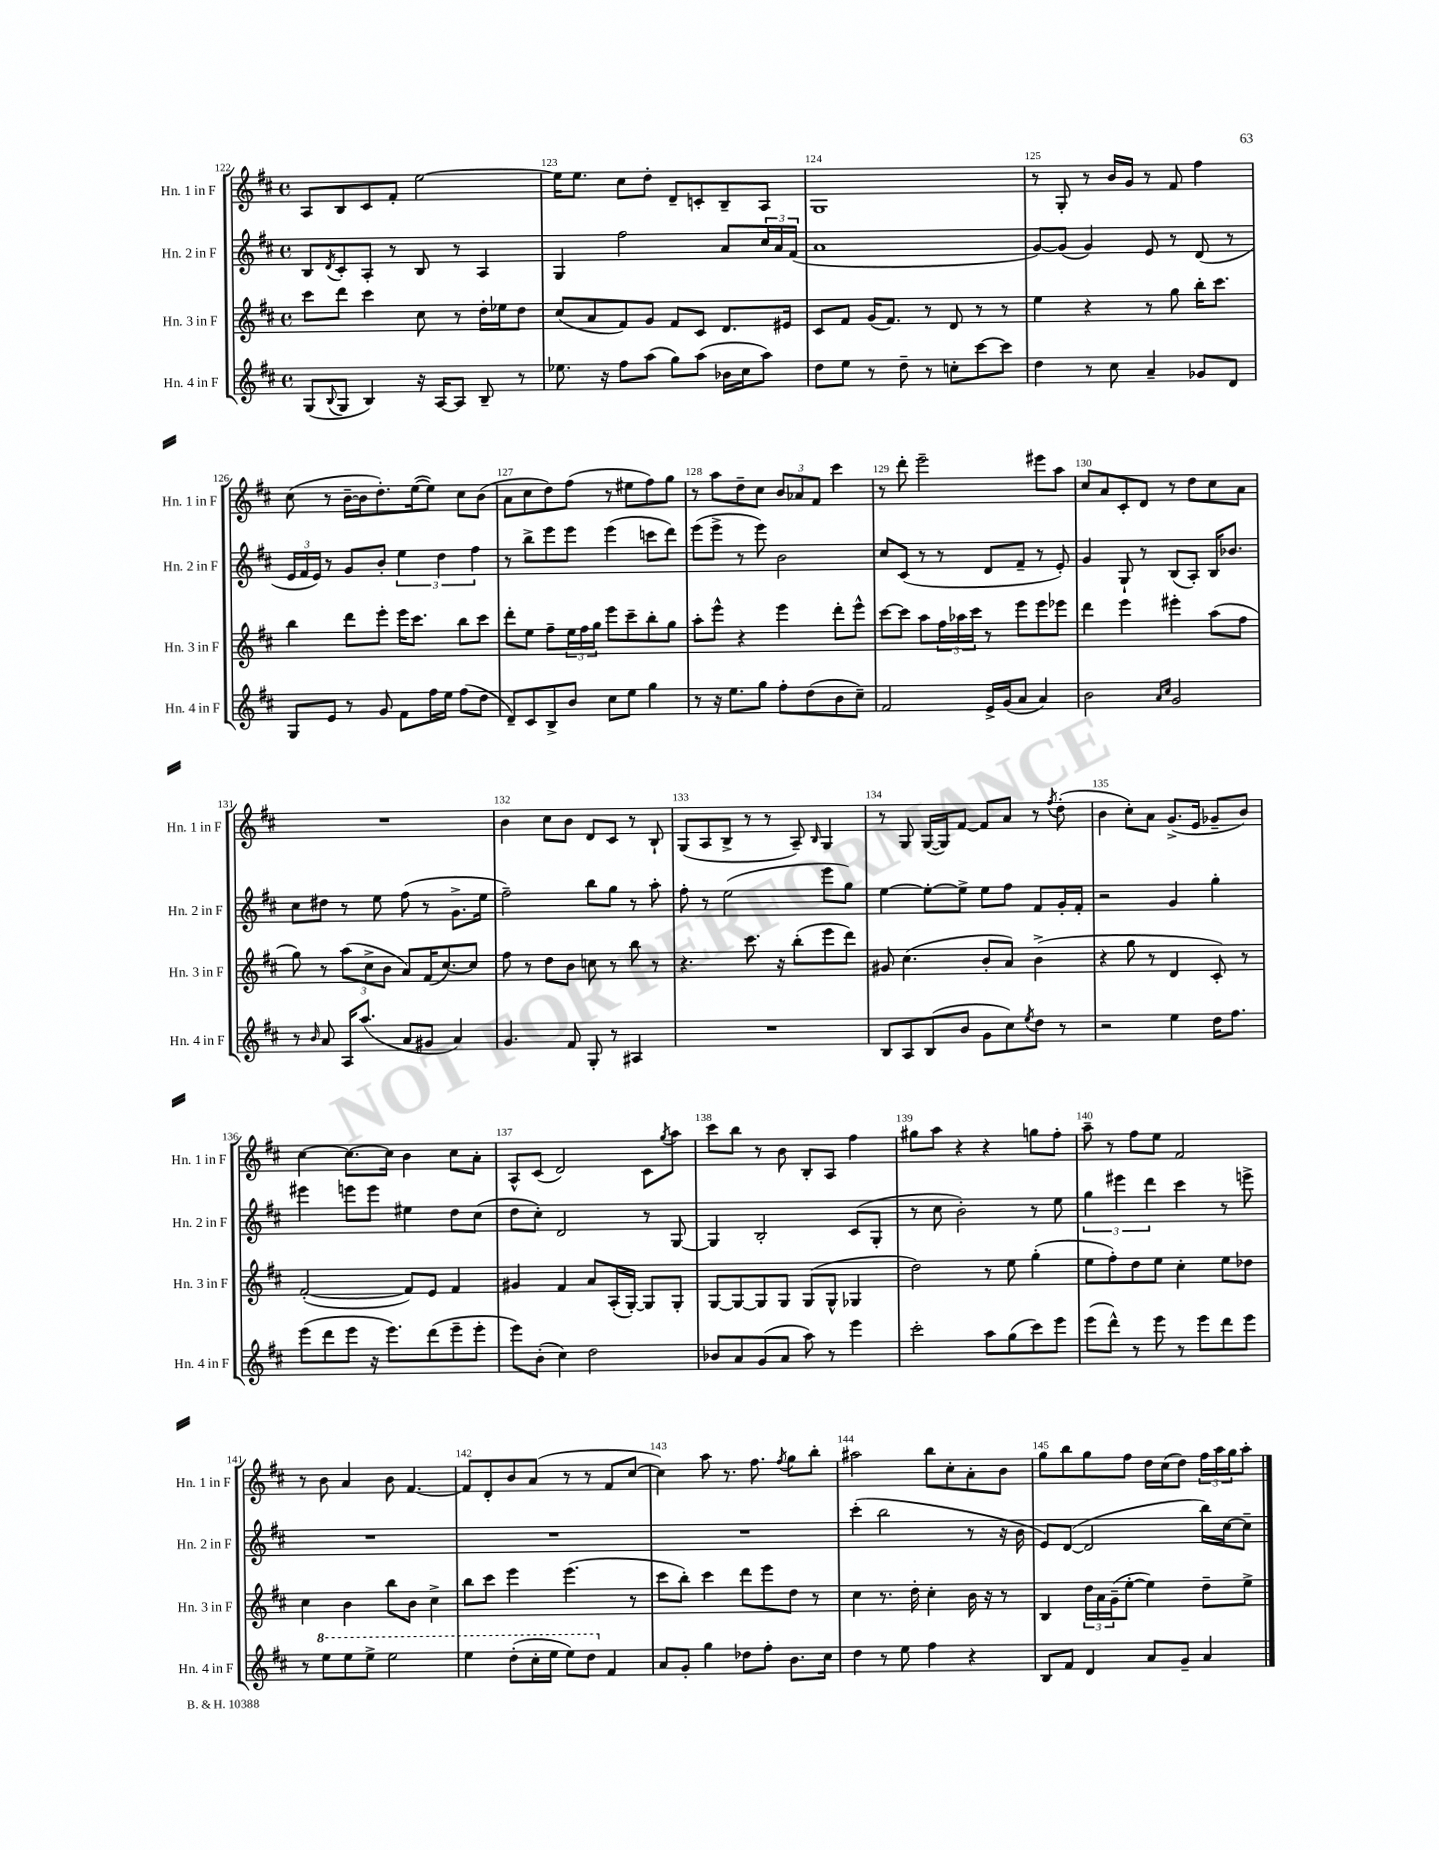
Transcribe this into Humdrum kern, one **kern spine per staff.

**kern	**kern	**kern	**kern
*staff4	*staff3	*staff2	*staff1
*clefG2	*clefG2	*clefG2	*clefG2
*k[f#c#]	*k[f#c#]	*k[f#c#]	*k[f#c#]
*M4/4	*M4/4	*M4/4	*M4/4
*met(c)	*met(c)	*met(c)	*met(c)
(8G/L	8ccc#\L	8B/L	8A/L
8qqB/	.	8qd/	.
8G/J	8ddd\J	8c#'/	8B/
4B/)	4ccc#\	8A'/J	8c#/
.	.	8r	8f#'/J
16r	8cc#\	8B/	[2ee\
[16A/LK	.	.	.
8A/]J	8r	8r	.
8B~/	16dd'\LL	4A/	.
.	16ee-\J	.	.
8r	8dd\J	.	.
=	=	=	=
8.ee-\	(8cc#/L	4G/	16ee\]LK
.	.	.	8.ee\J
.	8a/	.	.
16r	.	.	.
8ff#\L	8f#/)	2ff#\	8cc#\L
(8aa\J	8g/J	.	8dd'\J
8gg\L)	8f#/L	.	8d~/L
(8aa\J	8c#/J	.	8c'/
16b-\LL	8.d/L	8a/L	8B~/
16cc#\J	.	.	.
8aa\J)	.	24cc#/L	8A/J
.	.	24a/	.
.	16e#/Jk	.	.
.	.	(24f#/JJ	.
=	=	=	=
8dd\L	8c#/L	1a	1G
8ee\J	8f#/J	.	.
8r	(16g/LK	.	.
.	8.f#/J)	.	.
8dd~\	.	.	.
8r	8r	.	.
8cc'\L	8d/	.	.
[8ccc#\	8r	.	.
8ccc#\]J	8r	.	.
=	=	=	=
4dd\	4ee\	[8g/L)	8r
.	.	(8g/]J	8G'/
8r	4r	4g/)	8r
8cc#\	.	.	16b/LL
.	.	.	16g/JJ
4a~/	8r	8e/	8r
.	8gg\	8r	8f#/
8g-/L	16bb'\LK	(8d/	4ff#\
.	8.ccc#\J	.	.
8d/J	.	8r	.
=	=	=	=
8G/L	4bb\	24e/LL	(8cc#\
.	.	24f#/	.
.	.	24e/JJ)	.
8e/J	.	8r	8r
8r	8ddd\L	8g/L	[16b~\LL
.	.	.	16b\]J
8g/	8eee'\J	8b'/J	8.dd'\)
8f#\L	16eee\LK	6ee\	.
.	8.ccc#\J	.	([16ee\k
16ff#\L	.	.	8ee\]J)
.	.	6dd\	.
16ee\JJ	.	.	.
(8ff#\L	8bb\L	.	8cc#\L
.	.	6ff#\	.
8dd\J	8ccc#\J	.	(8b\J
=	=	=	=
8d~/L)	8ddd'\L	8r	8a\L
8c#/	8ee\J	8bb^\L	8cc#\
8B^/	8ff#~\L	8eee\	8dd\)
8b/J	24ee\L	8eee\J	(8ff#\J
.	24ff#\	.	.
.	24gg\JJ	.	.
8cc#\L	8eee\L	(4eee\	8r
8ee\J	8ccc#~\	.	8ee#\L
4gg\	8bb'\	8ccc\L	8ff#\)
.	8gg\J	8ddd\J)	8gg\J
=	=	=	=
8r	8aa'\L	(8eee\L	8r
16r	8eee^^\J	8eee^\J	8aa\L
8.ee\L	.	.	.
.	4r	8r	8dd~\
8gg\J	.	8eee\)	8cc#\J
8ff#'\L	4eee\	2b\	12b/L
.	.	.	12a-/
(8dd\	.	.	.
.	.	.	12f#/J
8b\	8ddd'\L	.	4ccc#\
8cc#~\J)	8eee^^\J	.	.
=	=	=	=
2f#/	[8ccc#\L	8cc#/L	8r
.	8ccc#\]J	(8c#/J	8ddd'\
.	8aa\L	8r	2eee~\
.	24ff#\L	8r	.
.	24aa-\	.	.
.	24ccc#\JJ	.	.
16e^/LL	8r	8d/L	.
(16g/J	.	.	.
8a/J	8eee\L	8f#~/J	.
4a/)	8eee\	8r	8eee#\L
.	8eee-\J	8e'/)	8aa\J
=	=	=	=
2b\	4ddd\	4g/	8cc#/L
.	.	.	8a/
.	4eee\	8G`/	8c#'/
.	.	8r	8d/J
16qqa/LL	.	.	.
16qqcc#/JJ	.	.	.
2g/	4eee#'\	(8B/L	8r
.	.	8A'/J)	8dd\L
.	(8aa\L	16B/LK	8cc#\
.	.	8.b-/J	.
.	8ff#\J	.	8a\J
=	=	=	=
8r	8gg\)	8cc#\L	1r
16qqb/	.	.	.
8a/	8r	8dd#\J	.
16A/LK	(12aa\L	8r	.
(8.aa/J	.	.	.
.	12cc#^\	.	.
.	.	8ee\	.
.	12b\J	.	.
8a/L	8a/L)	(8ff#\	.
8g#/J	(16f#/K	8r	.
.	[8.cc#/)	.	.
4a/)	.	8.g^\L	.
.	8cc#/]J	.	.
.	.	16ee\Jk	.
=	=	=	=
4.g/	8ff#\	2ff#~\)	4b\
.	8r	.	.
.	8dd\L	.	8cc#\L
8f#/	8b\J	.	8b\J
8G'/	8cc\	8bb\L	8d/L
8r	8r	8gg\J	8c#/J
4A#/	8bb\	8r	8r
.	8r	8aa'\	8B`/
=	=	=	=
1r	4.r	8ff#'\	(8G/L
.	.	8r	8A/
.	.	(2ee\	8B^/J
.	8.ccc#\	.	8r
.	.	.	8r
.	16r	.	.
.	(8bb'\L	.	8A~/)
.	.	.	16qqB/
.	8eee\	8eee\L	4G/
.	8ddd\J)	8gg\J)	.
=	=	=	=
8B/L	8g#/	[4ee\	8r
8A/	(4.cc#\	.	8G/
(8B/	.	8ee'\_L	([16G/LL
.	.	.	16G/]J)
8b/J	.	8ee^\]J	[8f#/J
8g\L	8b'/L	8ee\L	8f#/]L
8cc#\)	8a/J)	8ff#\J	8a/J
8qee/	.	.	.
8dd\J	(4b^\	8f#/L	8r
.	.	.	8qff#/
8r	.	16g'/L	(8dd'\
.	.	16f#'/JJ	.
=	=	=	=
2r	4r	2r	4b\
.	8gg\	.	8cc#'\L)
.	8r	.	8a\J
4ee\	4d/	4g/	(8.g^/L
.	.	.	16e/Jk
16dd\LK	8c#'/)	4gg'\	8g-~/L
8.ff#\J	.	.	.
.	8r	.	8b/J)
=	=	=	=
(8eee\L	([2f#'/	4eee#\	[4cc#\
8ddd\	.	.	.
8eee\J	.	8eee\L	8.cc#\_L
16r	.	8eee\J	.
8.eee\L)	.	.	16cc#\]Jk
.	8f#/]L)	4ee#\	4b\
(8ddd\	8e/J	.	.
8eee~\	4f#/	8dd\L	8cc#\L
8eee'\J	.	(8cc#\J	8a'\J
=	=	=	=
8eee\L)	4g#/	8dd\L	8A^^/L
(8b'\J	.	8cc#'\J)	(8c#/J
4cc#\)	4f#/	2d/	2d/)
2dd\	8a/L	.	.
.	(16A'/L	.	.
.	[16G'/JJ)	.	.
.	8G/]L	8r	8c#\L
.	.	.	8qgg/
.	8G'/J	[8G/	8aa\J
=	=	=	=
8b-/L	[8G/L	4G/]	8ccc#\L
8a/	8G/_	.	8bb\J
(8g/	8G/]	2B'/	8r
8a/J	8G/J	.	8b\
8aa\)	(8G/L	.	8B'/L
8r	8G^^/J	.	8A/J
4eee\	4G-/	(8c#/L	4ff#\
.	.	8G'/J	.
=	=	=	=
2ccc#'\	2dd\)	8r	8gg#\L
.	.	8cc#\	8aa\J
.	.	2b'\)	4r
8aa\L	8r	.	4r
(8gg\	8ee\	.	.
8ccc#\)	(4gg'\	8r	8gg\L
8eee\J	.	8ee\	8ff#'\J
=	=	=	=
(8eee\L	8ee\L	6gg\	8aa~\
8ddd^^\J)	8ff#'\)	.	8r
.	.	6eee#\	.
8r	8dd\	.	8ff#\L
.	.	6ddd\	.
8eee\	8ee\J	.	8ee\J
8r	4cc#'\	4ccc#\	2f#/
8eee\L	.	.	.
8ddd\	8ee\L	8r	.
8eee\J	8dd-\J	8eee^\	.
=	=	=	=
8r	4cc#\	1r	8r
8eee\L	.	.	8b\
8eee\	4b\	.	4a/
8eee^\J	.	.	.
2eee\	8bb\L	.	8b\
.	8b\J	.	[4.f#/
.	4cc#^\	.	.
=	=	=	=
4eee\	8bb\L	1r	8f#/]L
.	8ccc#\J	.	8d'/
(8ddd'\L	4eee\	.	8b/
16ccc#'\L	.	.	(8a/J
16eee\JJ	.	.	.
8eee\L)	(4.eee\	.	8r
8ddd\J	.	.	8r
4f#/	.	.	8f#/L
.	8r	.	[8cc#/J
=	=	=	=
8a/L	8ccc#\L	1r	4cc#\])
8g'/J	8bb'\J)	.	.
4gg\	4ccc#\	.	8aa\
.	.	.	8.r
8dd-\L	8ddd\L	.	.
.	.	.	8.ff#\
8ff#'\J	8eee\	.	.
.	.	.	8qff#/
8.b\L	8dd\J	.	8gg\L
.	8r	.	8bb'\J
16cc#\Jk	.	.	.
=	=	=	=
4dd\	4cc#\	(4ccc#'\	2aa#\
8r	8.r	2bb\	.
8ee\	.	.	.
.	16dd'\	.	.
4ff#\	4cc#'\	.	8bb\L
.	.	.	8cc#'\
4r	16b\	8r	8a'\
.	16r	.	.
.	8r	16r	8b\J
.	.	16b\	.
=	=	=	=
8B/L	4B/	8e/L)	8gg\L
8f#/J	.	([8d/J	8bb\
4d/	24dd\LL	2d/]	8gg\
.	24a\	.	.
.	(24g~\J	.	.
.	[8ee'\J	.	8ff#\J
8a/L	4ee\])	.	16dd\LL
.	.	.	(16cc#\J
8g~/J	.	.	8dd\J)
4a/	8dd~\L	16bb\LL)	24ff#\LL
.	.	.	24aa\
.	.	[16cc#\J	.
.	.	.	24gg\J
.	8ee^\J	8cc#~\]J	8aa'\J
==	==	==	==
*-	*-	*-	*-
